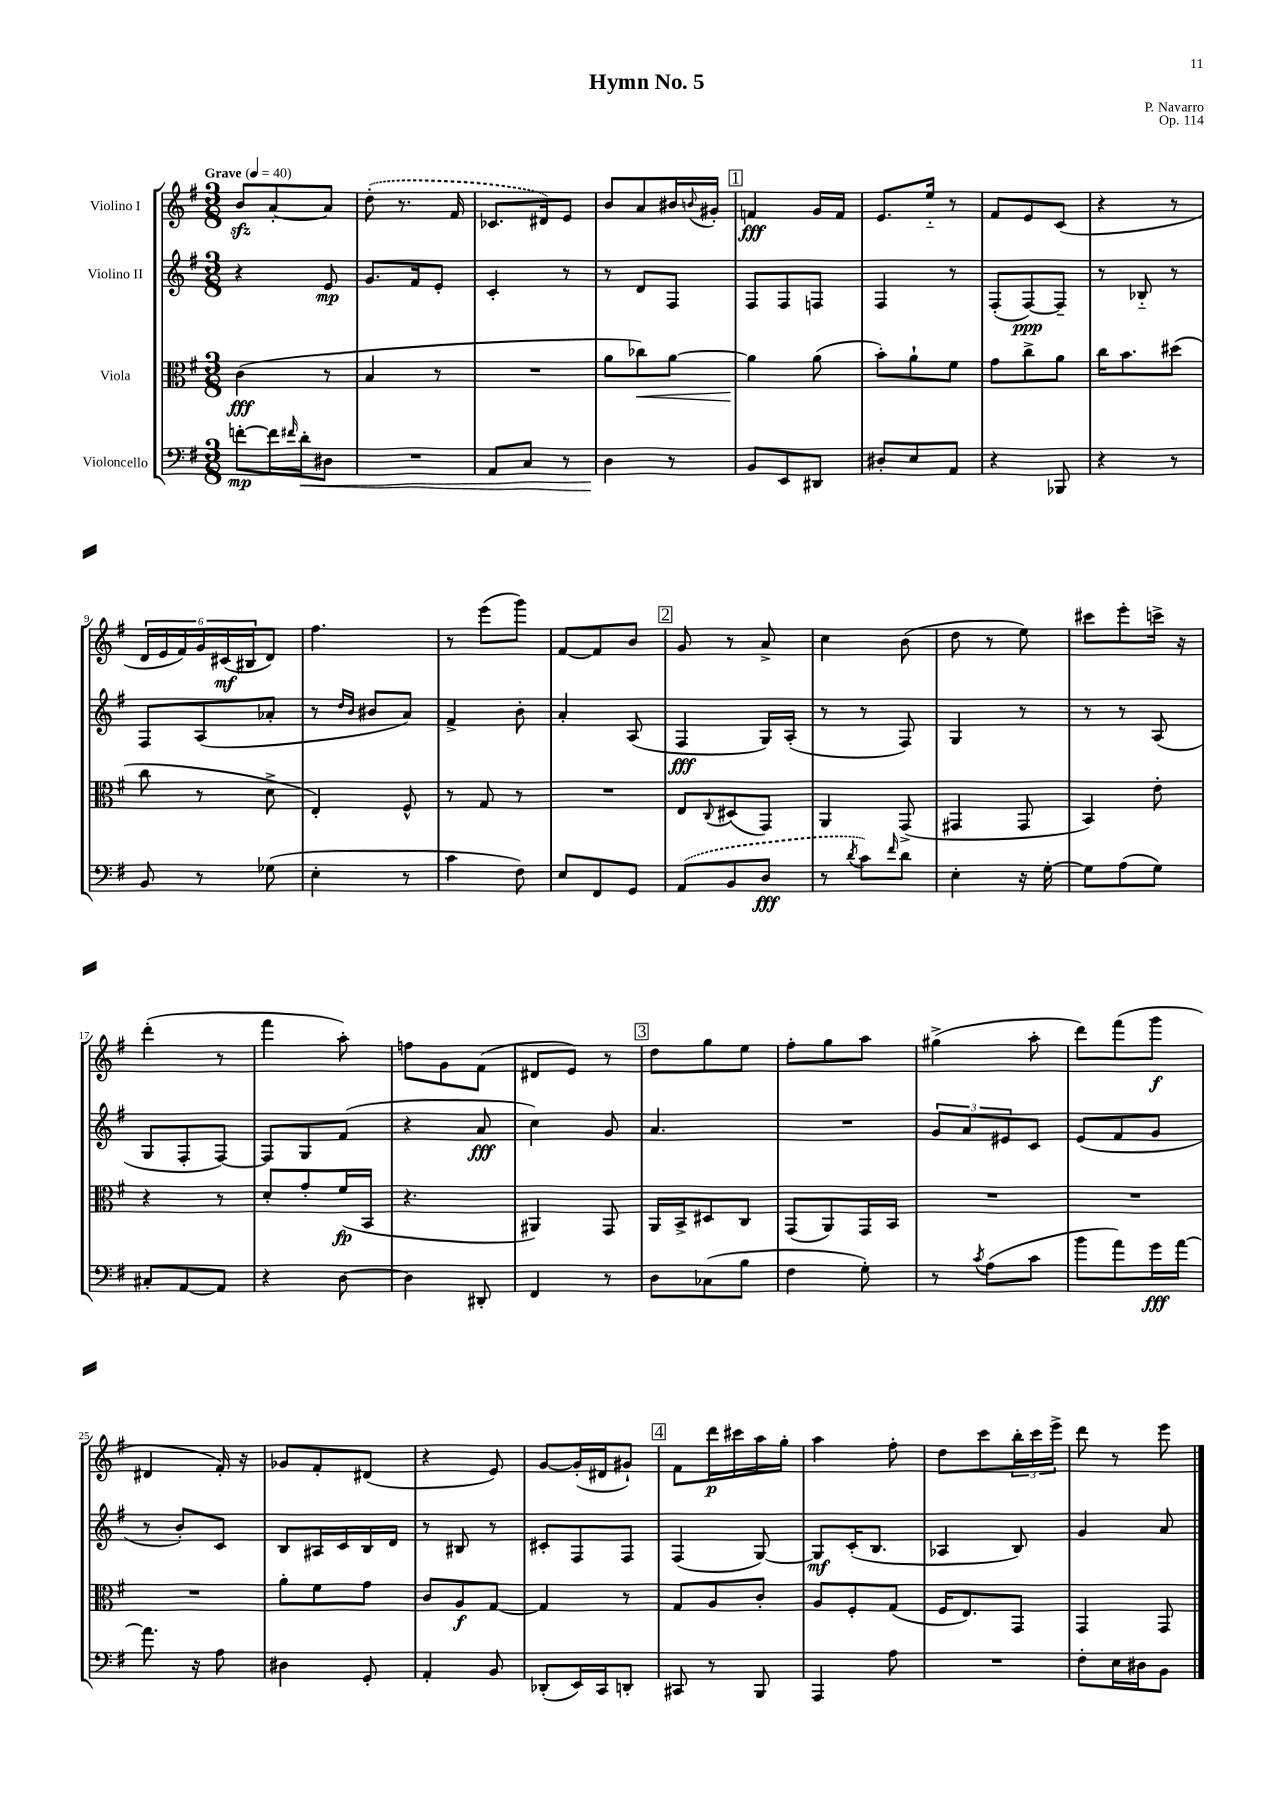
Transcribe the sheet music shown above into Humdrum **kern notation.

**kern	**kern	**kern	**kern
*staff4	*staff3	*staff2	*staff1
*clefF4	*clefC3	*clefG2	*clefG2
*k[f#]	*k[f#]	*k[f#]	*k[f#]
*M3/8	*M3/8	*M3/8	*M3/8
*MM40	*MM40	*MM40	*MM40
[8f'	(4c	4r	8b
16f]	.	.	[8a'
16qqf#	.	.	.
16d'	.	.	.
8D#	8r	8e	8a]
=	=	=	=
4.r	4B	8.g	(8dd'
.	.	.	8.r
.	.	16f#	.
.	8r	8e'	.
.	.	.	16f#
=	=	=	=
8AA	4.r	4c'	8.c-
8C	.	.	.
.	.	.	16d#)
8r	.	8r	8e
=	=	=	=
4D	8a	8r	8b
.	8cc-)	8d	8a
8r	[8a	8F#	16b#
.	.	.	8qqb
.	.	.	16g#'
=	=	=	=
8BB	4a]	8F#	4f
8EE	.	8F#	.
8DD#	(8a	8F	16g
.	.	.	16f
=	=	=	=
8D#'	8b')	4F#	8.e
8E	8a`	.	.
.	.	.	16ee'~
8AA	8f#	8r	8r
=	=	=	=
4r	8g	(8F#'	8f#
.	8cc^	[8F#)	8e
8BBB-	8a	8F#~]	(8c
=	=	=	=
4r	16cc	8r	4r
.	8.b	.	.
.	.	8B-'~	.
8r	(8dd#	8r	8r
=	=	=	=
8BB	8cc	8F#	24d
.	.	.	24e
.	.	.	24f#)
8r	8r	(8A	24g
.	.	.	(24c#
.	.	.	24B#
(8G-	8d^	8a-'	8d)
=	=	=	=
4E'	4E')	8r	4.ff#
.	.	16qqdd	.
.	.	16qqb	.
.	.	8b#	.
8r	8F#^^	8a)	.
=	=	=	=
4c	8r	4f#^	8r
.	8G	.	(8eee
8F#)	8r	8b'	8ggg)
=	=	=	=
8E	4.r	4a'	[8f#
8FF#	.	.	8f#]
8GG	.	(8A	8b
=	=	=	=
(8AA	8E	4F#	8g
.	8qqC	.	.
8BB	(8D#	.	8r
8D	8GG)	16G)	8a^
.	.	(16A'	.
=	=	=	=
8r	4AA	8r	4cc
8qd	.	.	.
8c)	.	8r	.
16qqf#	.	.	.
8d	(8GG^	8F#)	(8b
=	=	=	=
4E'	4GG#	4G	8dd
.	.	.	8r
16r	8GG#	8r	8ee)
[16G'	.	.	.
=	=	=	=
8G]	4BB)	8r	8ccc#
(8A	.	8r	8eee'
8G)	8e'	(8A	16ccc^
.	.	.	16r
=	=	=	=
8C#'	4r	8G	(4ddd'
[8AA	.	8F#'	.
8AA]	8r	[8F#)	8r
=	=	=	=
4r	8d'	8F#]	4fff#
.	8g'	8G	.
[8D	(16f#	(8f#	8aa')
.	16BB	.	.
=	=	=	=
4D]	4.r	4r	8ff
.	.	.	8g
8DD#'	.	8a	(8f#
=	=	=	=
4FF#	4AA#)	4cc)	8d#
.	.	.	8e)
8r	8GG	8g	8r
=	=	=	=
8D	16AA	4.a	8dd
.	16BB^	.	.
(8C-	8D#	.	8gg
8B	8C	.	8ee
=	=	=	=
4F#	(8GG	4.r	8ff#'
.	8AA)	.	8gg
8G')	16GG	.	8aa
.	16BB	.	.
=	=	=	=
8r	4.r	12g	(4gg#^
.	.	12a	.
8qc	.	.	.
(8A	.	.	.
.	.	12e#	.
8c	.	8c	8aa'
=	=	=	=
8b	4.r	(8e	8ddd)
8a)	.	8f#	(8fff#
16g	.	8g	8ggg
[16a	.	.	.
=	=	=	=
8.a]	4.r	8r	4d#
.	.	8b')	.
16r	.	.	.
8A	.	8c	16f#')
.	.	.	16r
=	=	=	=
4D#	8a'	8B	8g-
.	8f#	16A#	8f#'
.	.	16c	.
8GG'	8g	16B	(8d#
.	.	16d	.
=	=	=	=
4AA'	8c	8r	4r
.	8A	8B#	.
8BB	[8G	8r	8e)
=	=	=	=
(8DD-'	4G]	8c#'	[8g
16EE)	.	8F#	(16g']
16CC	.	.	16d#
8DD'	8r	8F#	8g#`)
=	=	=	=
8CC#	8G	(4F#	8f#
8r	8A	.	16ddd
.	.	.	16ccc#
8BBB	8c'	[8G)	16aa
.	.	.	16gg'
=	=	=	=
4AAA	8A	8G]	4aa
.	8F#'	(16c'	.
.	.	8.B	.
8A	(8G	.	8ff#'
=	=	=	=
4.r	16F#	4A-	8dd
.	8.E)	.	.
.	.	.	8ccc
.	8GG	8B)	24bb'
.	.	.	24ccc
.	.	.	24eee^
=	=	=	=
8F#'	4GG	4g	8ddd
16E	.	.	8r
16D#	.	.	.
8BB	8GG	8a	8eee
==	==	==	==
*-	*-	*-	*-
